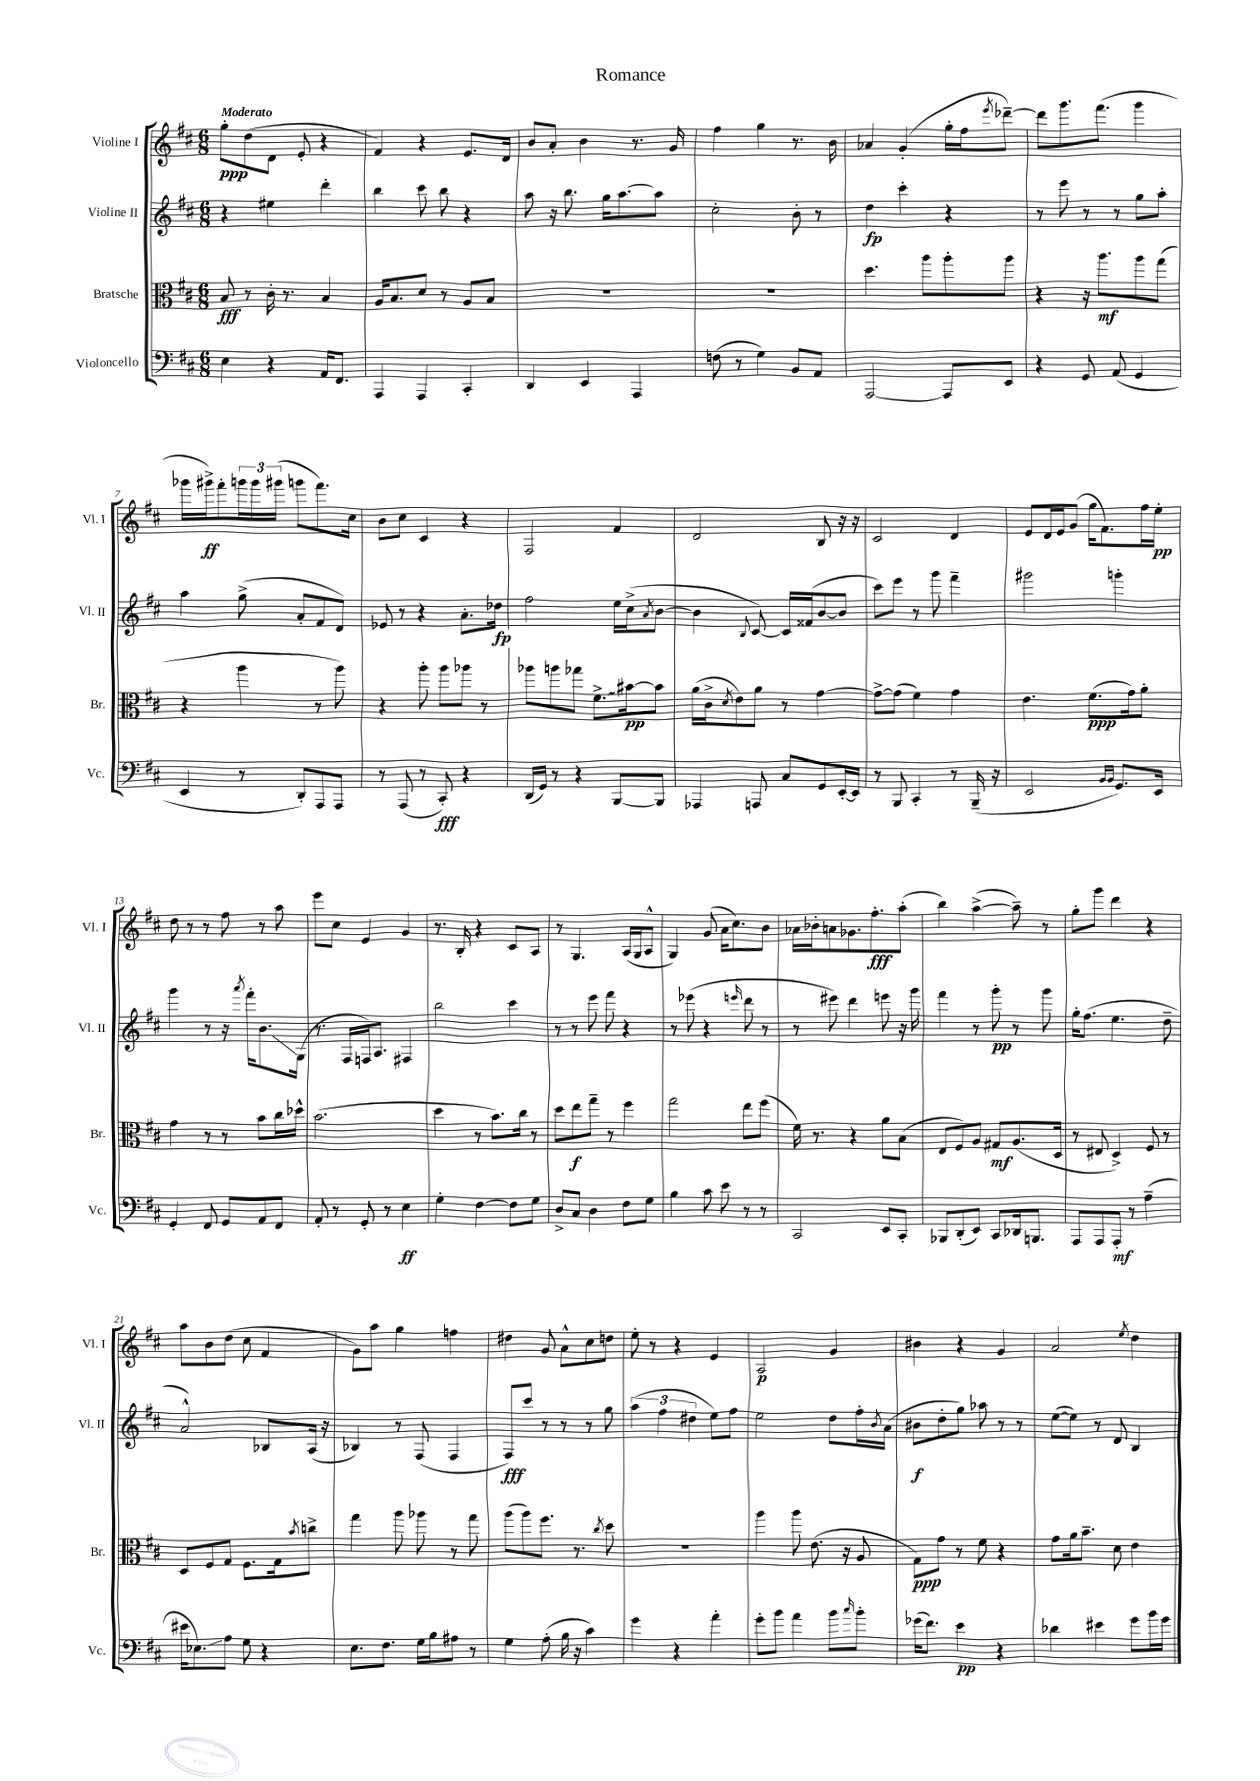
\header { title = "Romance" }
<<
\new StaffGroup <<
\new Staff = "s0" \with { instrumentName = "Violine I" shortInstrumentName = "Vl. I" } {
    \clef treble \key d \major \numericTimeSignature \time 6/8 \tempo "Moderato"
    g''8-.\ppp d''8( d'8 e'8-. r4 |
    fis'4) r4 e'8. d'16 |
    b'8 a'8-. b'4 r8. g'16 |
    fis''4 g''4 r8. b'16 |
    aes'4 g'4-.( g''16-. fis''16 \acciaccatura { e'''8 } des'''8~--) |
    des'''8 g'''8. fis'''8.( g'''4 |
    ges'''16 gis'''16->\ff) fis'''8-. \tuplet 3/2 { g'''16 g'''16 gis'''16( } g'''8 fis'''8.) cis''16 |
    b'8 cis''8 cis'4 r4 |
    fis2 fis'4 |
    d'2 b8 r16 r16 |
    cis'2 d'4 |
    e'8 d'16 e'16 g'8( g''16 fis'8.) fis''16 e''16-.\pp |
    d''8 r8 r8 fis''8 r8 a''8 |
    e'''8 cis''8 e'4 g'4 |
    r8. b16-. r4 cis'8 a8 |
    r8 g4. a16( g16 a8-^ |
    g4) g'8( a'16 cis''8.) b'8 |
    aes'16 bes'16-. a'8 ges'8. fis''8.-.\fff a''8-.( |
    b''4) a''4~->( a''8--) r8 |
    g''8-. g'''8 d'''4 r4 |
    a''8 b'8 d''8( cis''8 fis'4 |
    g'8) a''8 g''4 f''4 |
    dis''4 g'8 a'8-^ cis''8 d''8 |
    e''8-. r8 r4 e'4 |
    a2\p g'4 |
    bis'4 r4 g'4 |
    a'2 \acciaccatura { e''8 } d''4 \bar "|." |
}
\new Staff = "s1" \with { instrumentName = "Violine II" shortInstrumentName = "Vl. II" } {
    \clef treble \key d \major \numericTimeSignature \time 6/8
    r4 eis''4 d'''4-. |
    b''4 cis'''8 b''8 r4 |
    a''8 r16 b''8. g''16 a''8.~ a''8 |
    cis''2-. b'8-. r8 |
    d''4\fp cis'''4-. r4 |
    r8 e'''8 r8 r8 g''8 a''8-. |
    a''4 g''8->( a'8-. fis'8 d'8) |
    ees'8 r8 r4 a'8.-. des''16\fp |
    fis''2 e''16 cis''16->( \acciaccatura { a'8 } b'8~ |
    b'4 \appoggiatura { b8 } cis'8~) cis'16 fisis'16( b'8~ b'8 |
    cis'''8) e'''8 r8 g'''8 fis'''4-- |
    gis'''2 g'''4-. |
    g'''4 r8 r16 \acciaccatura { a'''8 } fis'''16-. b'8.\glissando g16( |
    r8. fis16 f16) a8. fis4 |
    b''2 cis'''4 |
    r8 r8 e'''8 fis'''8 r4 |
    r8 ees'''8( r4 \grace { e'''16 } d'''8 r8 |
    r8 eis'''8) d'''4 e'''8 r16 g'''16 |
    fis'''4 r8 g'''8-.\pp r8 g'''8 |
    g''16-. fis''8.( e''4. d''8-- |
    a'2-^) bes8 a16( r16 |
    bes4) r8 fis8( fis4 |
    fis8\fff) cis'''8 r8 r8 r8 g''8 |
    \tuplet 3/2 { a''4( fis''4 dis''4 } e''8) fis''8 |
    e''2 d''8 fis''16-. \acciaccatura { b'8 } a'16( |
    bis'8\f d''8-. g''8) aes''8 r8 r8 |
    e''8~( e''8) r8 d'8 b4 \bar "|." |
}
\new Staff = "s2" \with { instrumentName = "Bratsche" shortInstrumentName = "Br." } {
    \clef alto \key d \major \numericTimeSignature \time 6/8
    b8\fff r8 cis'16-. r8. b4 |
    a16 b8. d'8 r8 a8 b8 |
    R2. |
    R2. |
    d''4. a''8 a''8-. a''8 |
    r4 r16 a''8.\mf a''8 g''8( |
    r4 a''4 r8 a''8) |
    r4 a''8-. a''8 aes''8 r8 |
    aes''8 a''8 ges''8 \once \override Glissando.style = #'zigzag fis'8.->\glissando bis'16~\pp bis'8 |
    a'16( cis'16-> \acciaccatura { d'8 } e'8) a'8 r8 g'4~ |
    g'8~-> g'8( fis'4) g'4 |
    e'4. fis'8.\ppp( g'16) a'8-. |
    g'4 r8 r8 b'8 cis''16 des''16-^ |
    b'2.( |
    d''4 r8 b'8.) cis''16 r8 |
    d''8 e''8\f g''8-- r8 fis''4 |
    g''2 e''8 fis''8( |
    fis'16) r8. r4 a'8 b8( |
    e8 fis8) a8 gis8\mf a8.( d16 |
    r8 eis8 d4->) fis8 r8 |
    d8 fis8 g8 fis8. g16 \acciaccatura { b'8 } c''8-> |
    g''4 a''8 aes''8 r8 g''8 |
    a''8( a''8) fis''8. r8. \acciaccatura { cis''8 } d''8 |
    R2. |
    a''4 a''8 e'8.( r16 a8 |
    g8\ppp) g'8 r8 fis'8 r4 |
    g'8 a'16 b'8.-- d'8 e'4 \bar "|." |
}
\new Staff = "s3" \with { instrumentName = "Violoncello" shortInstrumentName = "Vc." } {
    \clef bass \key d \major \numericTimeSignature \time 6/8
    e4 r4 a,16 fis,8. |
    a,,4 a,,4 cis,4-. |
    d,4 e,4 a,,4 |
    f8( r8 g4) b,8 a,8 |
    a,,2~ a,,8 e,8 |
    r4 g,8 a,8( g,4 |
    e,4 r8 d,8-.) a,,8 a,,8 |
    r8 a,,8( r8 cis,8-.\fff) r4 |
    d,16( g,16) r8 r4 b,,8~ b,,8 |
    aes,,4 a,,8 cis8 g,8 e,16~-. e,16 |
    r8 b,,8 cis,4-. r8 b,,16--( r16 |
    e,2 \grace { b,16 b,16 } g,8.) e,16 |
    g,4-. fis,8 g,8 a,8 fis,8 |
    a,8-. r8 g,8-. r8 e4\ff |
    g4-. fis4~ fis8 g8 |
    d8-> cis8 d4 fis8 g8 |
    b4 cis'8 e'8 r8 r8 |
    cis,2 e,8 cis,8-. |
    bes,,8 d,8-.( e,8) cis,8 des,16 b,,8. |
    a,,8 a,,8 a,,8-.\mf r8 a4--( |
    eis'16 ees8.\glissando) a8 g8 r4 |
    e8. fis8. g16 b16 ais8 r8 |
    g4 a8-.( b16 r16 cis'4) |
    g'4 r4 a'4-. |
    g'8-. b'8 a'4 b'8 \grace { cis''16 } b'8-. |
    ges'16( fis'8.) e'4\pp r4 |
    des'4 eis'4 g'8 b'16 g'16 \bar "|." |
}
>>
>>
